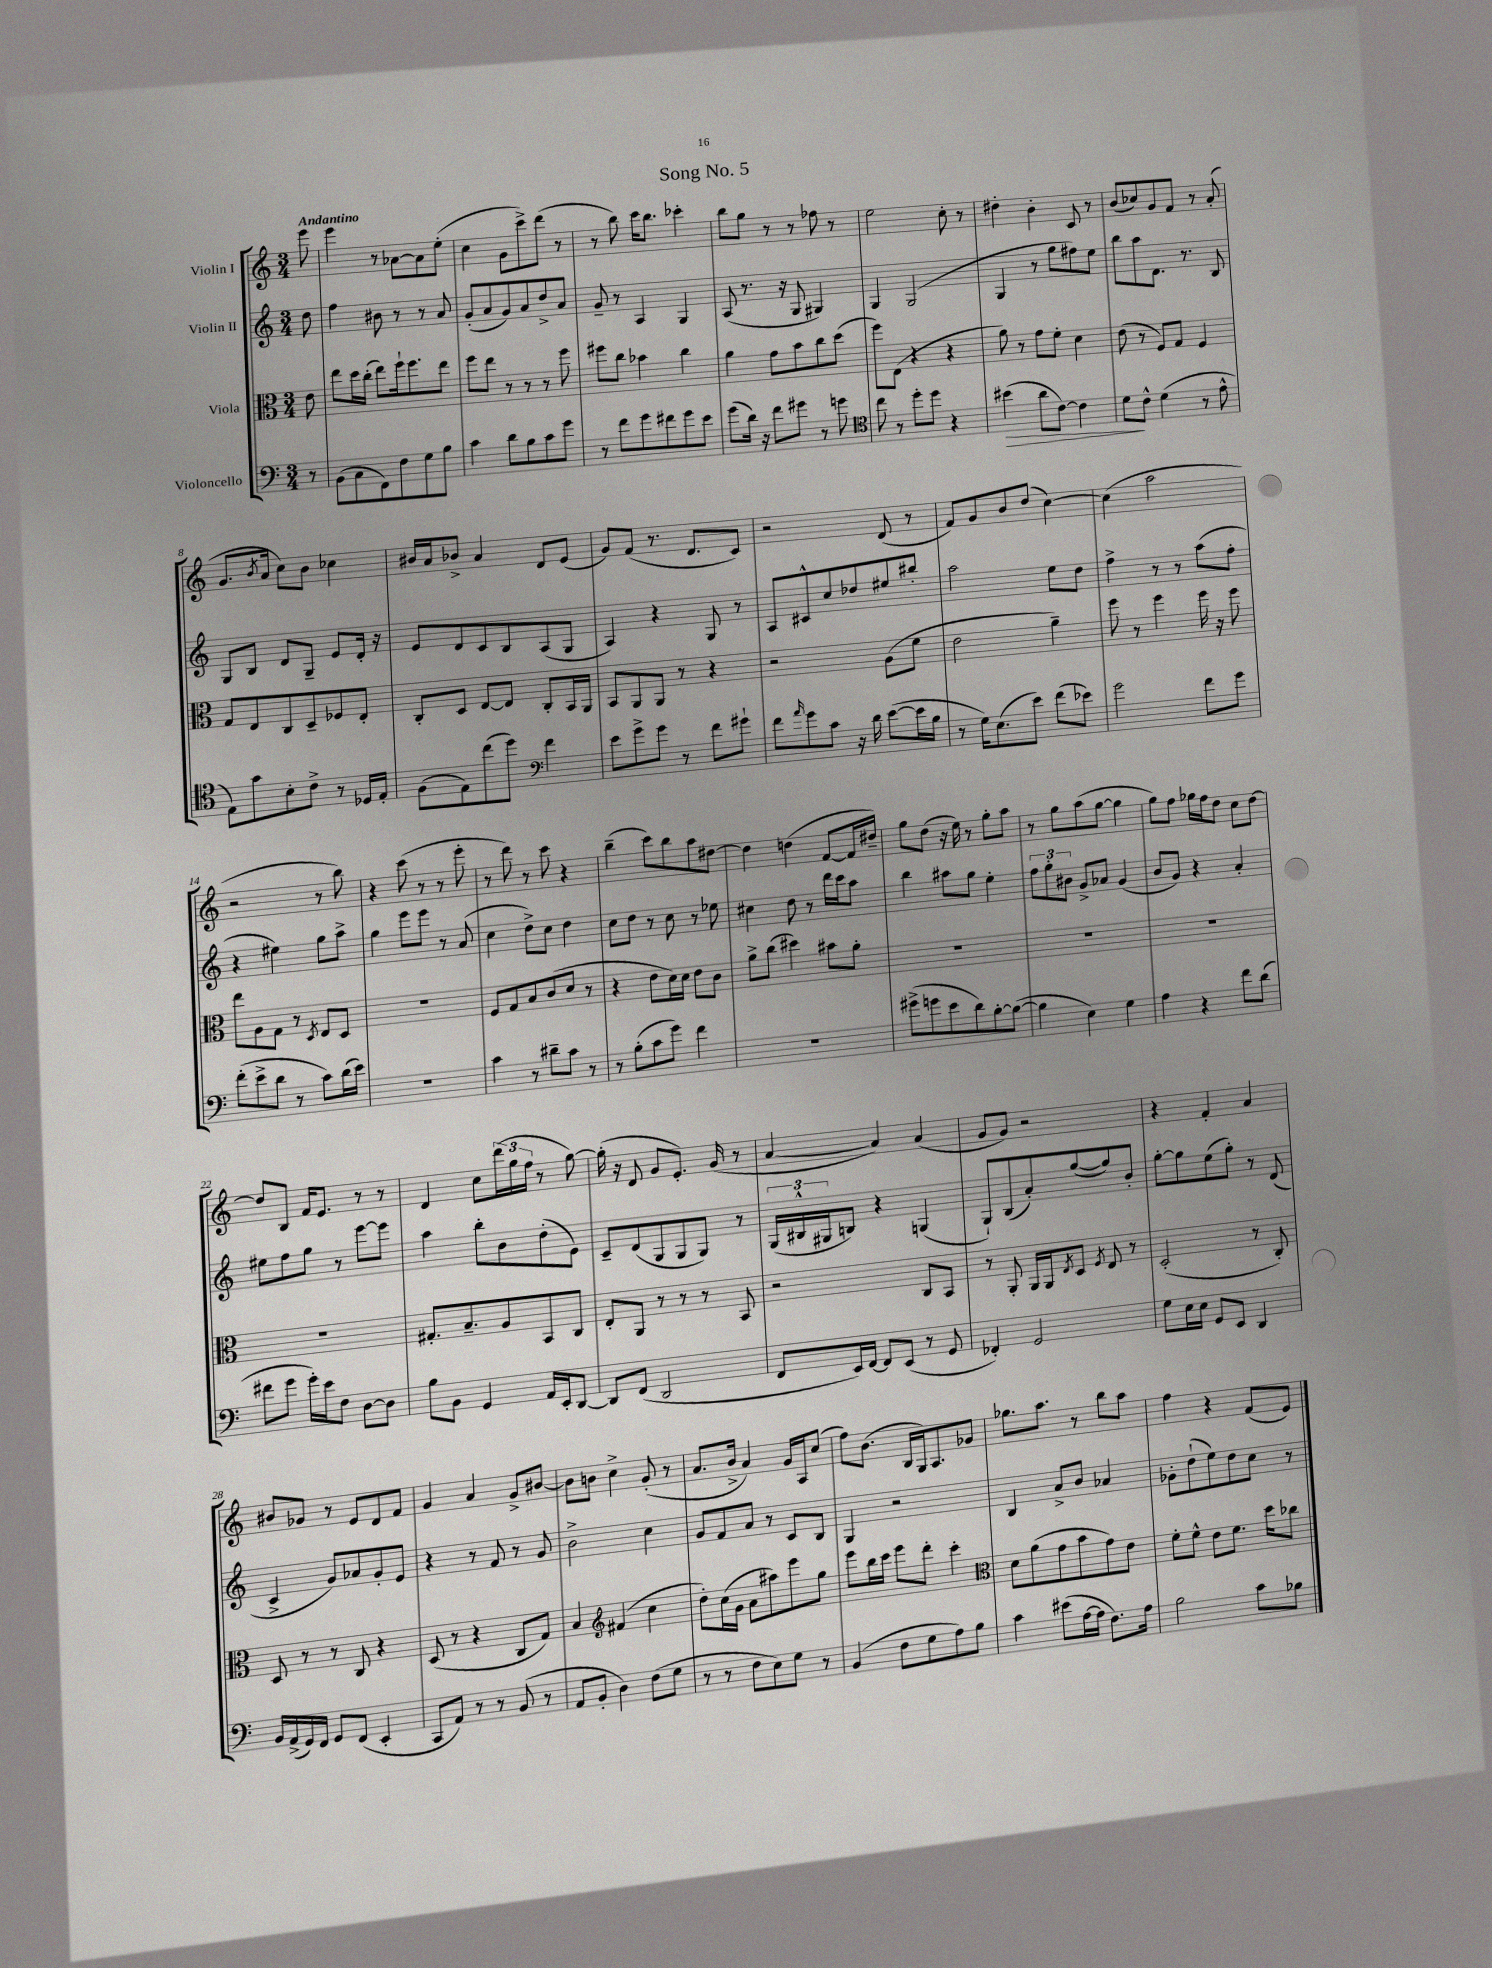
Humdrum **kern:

**kern	**dynam	**kern	**kern	**kern
*part4	*part4	*part3	*part2	*part1
*staff4	*staff4	*staff3	*staff2	*staff1
*I"Violoncello	*	*I"Viola	*I"Violin II	*I"Violin I
*clefF4	*	*clefC3	*clefG2	*clefG2
*k[]	*	*k[]	*k[]	*k[]
*M3/4	*	*M3/4	*M3/4	*M3/4
=	=	=	=	=
!	!	!	!	!LO:TX:a:B:t=Andantino
8r	.	8e\	8dd\	8eee\
=1	=1	=1	=1	=1
(8BB\L	.	8ee\L	4ff\	4eee\
8C\	.	16dd\L	.	.
.	.	(16cc'\JJ	.	.
8FF\)	.	8ee\L)	8b#X\	8r
8F\	.	16ff`\k	8r	[8a-X\L
.	.	8.ff\	.	.
8G\	.	.	8r	8a-\]
8B\J	.	8ee\J	8a/	(8ee'\J
=2	=2	=2	=2	=2
4c\	.	8ff\L	(8g'/L	4cc\
.	.	8ee\J	8a/	.
8d\L	.	8r	8g/)	8g\L
8B\	.	8r	8a/	8ccc^\)
8c\	.	8r	8dd^/	(8ddd\J
8g\J	.	8ff\	8a/J	8r
=3	=3	=3	=3	=3
8r	.	8ff#X\L	8g~/	8r
8f\L	.	8cc\J	8r	8bb\)
8g\	.	4b-X\	4A/	16ccc\KL
.	.	.	.	8.bb\J
8f#X\	.	.	.	.
8g\	.	4cc\	4G/	4ccc-X'\
8e\J	.	.	.	.
=4	=4	=4	=4	=4
(8g\L	.	4a\	(8A/	8bb\L
16d\Jk)	.	.	8.r	8gg\J
16r	.	.	.	.
8f\L	.	8g\L	.	8r
.	.	.	16r	.
8g#X\J	.	8b\	8G/	8r
8r	.	8cc\	4G#X/)	8ff-X\
8gn\	.	(8dd\J	.	8r
=5	=5	=5	=5	=5
*clefC4	*	*	*	*
8cc\	.	8ff\L)	4G/	2ee\
8r	.	(8E\J	.	.
8dd'\L	.	4r	(2G/	.
8dd\J	.	.	.	.
4r	.	4r	.	8cc'\
.	.	.	.	8r
=6	=6	=6	=6	=6
!	!LO:HP:b	!	!	!
(4b#X\	>	8a\)	4G/	4dd#X'\
.	.	8r	.	.
8a\L	.	8g\L	8r	4b'\
[8c\J)	.	8f'\J	8gg\L	.
4c\]	.	4d\	8ff#X\)	8c/
.	.	.	8ee\J	8r
=7	=7	=7	=7	=7
8d\L	.	(8e\	8bb\L	(8b/L
8c^^\J	]	8r	8aa\	8cc-X/)
(4d\	.	8F/L)	8.d\J	8g/
.	.	8G/J	.	8f/J
.	.	.	8.r	.
8r	.	4F/	.	8r
8e^^\	.	.	8B/	(8a'/
!!LO:LB:g=z
=8	=8	=8	=8	=8
8E\L)	.	8G/L	8G/L	8.g/L
8g\	.	8E/	8B/J	.
.	.	.	.	8qb/
.	.	.	.	16a/Jk
8B'\	.	8C/	8d/L	8cc\L)
8c^\J	.	8D~/	8G~/J	8b\J
8r	.	8F-X/	8e/L	4cc-X\
16D-X/LL	.	8E'/J	16d'/Jk	.
16E'/JJ	.	.	16r	.
=9	=9	=9	=9	=9
(8F\L	.	8C'/L	8e/L	16b#X/LL
.	.	.	.	16a/J
8E\)	.	8D/J	8d/	8b-X^/J
(8cc\	.	[8E/L	8c/	4a/
8dd\J)	.	8E/J]	8B/	.
*clefF4	*	*	*	*
4f\	.	8C'/L	(8A/	8d/L
.	.	16BB/L	8G/J	(8e/J
.	.	16AA/JJ	.	.
=10	=10	=10	=10	=10
8e\L	.	8BB/L	4A/)	8g/L)
8g^\	.	8AA/	.	(8f/J
8g\J	.	8AA/J	4r	8.r
8r	.	8r	.	.
.	.	.	.	8.d/L
8f\L	.	4r	8G/	.
8g#X`\J	.	.	8r	8c/J)
=11	=11	=11	=11	=11
8f\L	.	2r	8A/L	2r
16qqa/	.	.	.	.
8g\	.	.	8c#X^^/	.
8c\J	.	.	8cc/	.
16r	.	.	8dd-X/	.
16d\	.	.	.	.
([8e\L	.	(8A\L	8ee#X/	(8d/
16e\L]	.	8f\J	8bb#X'/J	8r
16B\JJ	.	.	.	.
=12	=12	=12	=12	=12
8r	.	2e\	2aa\	8f/L)
16G\KL)	.	.	.	8g/
(8.E\	.	.	.	.
.	.	.	.	8b/
8e\J)	.	.	.	(8dd/J
(8f\L	.	4a~\)	8ee\L	[4cc\)
8e-X\J)	.	.	8dd\J	.
=13	=13	=13	=13	=13
2g\	.	8ff\	4ff^\	(4cc\]
.	.	8r	.	.
.	.	4ff\	8r	2aa\
.	.	.	8r	.
8f\L	.	16ff\	(8aa\L	.
.	.	16r	.	.
8g\J	.	8ff\	8ff'\J	.
!!LO:LB:g=z
=14	=14	=14	=14	=14
(8f'\L	.	8ee\L	4r	2r
8e^\	.	8A\	.	.
8d\J	.	8G\J	4ee#X\)	.
8r	.	8r	.	.
.	.	8qD/	.	.
8c\L)	.	8E/L	8gg\L	8r
(16d\L	.	8D/J	8aa^\J	8bb\)
16e\JJ)	.	.	.	.
=15	=15	=15	=15	=15
2.r	.	2.r	4gg\	4r
.	.	.	8eee\L	(8ccc\
.	.	.	8eee\J	8r
.	.	.	8r	8r
.	.	.	(8a/	8eee'\
=16	=16	=16	=16	=16
4c\	.	8F/L	4cc\	8r
.	.	8G/	.	8ddd\)
8r	.	8B/	8dd^\L)	8r
8d#X~\L	.	(8c/	8cc\J	8ccc\
8c\J	.	8d/J	4dd\	4r
8r	.	8r	.	.
=17	=17	=17	=17	=17
8r	.	4r	8cc\L	(4bb~\
(8B'\L	.	.	8dd\J	.
8c\	.	8e\L	8r	8ccc\L)
8g\J)	.	16d\L)	8cc\	8bb\
.	.	16d\JJ	.	.
4f\	.	8e\L	8r	8aa\
.	.	8c\J	8ee-X\	[8dd#X\J
=18	=18	=18	=18	=18
2.r	.	8a^\L	4cc#X\	4dd#\]
.	.	(8cc\J	.	.
.	.	4dd#X\)	8dd\	(4ddn\
.	.	.	8r	.
.	.	8b#X\L	16ddd\LL	[8f/L
.	.	.	16ccc\J	.
.	.	8a'\J	8aa\J	16f/L]
.	.	.	.	16dd#X~/JJ)
=19	=19	=19	=19	=19
(8g#X^\L	.	2.r	4bb\	8gg\L
8gn\	.	.	.	(8dd\J
8e\	.	.	8aa#X\L	16r
.	.	.	.	16ee\)
8d\)	.	.	8gg\J	8r
[8B'\	.	.	4ee'\	8gg'\L
(8B\J_	.	.	.	8aa\J
=20	=20	=20	=20	=20
4B\]	.	2.r	12ff\L	8r
.	.	.	12gg'\	.
.	.	.	.	8gg\L
.	.	.	12b#X\J	.
4E\)	.	.	8g^/L	(8aa\
.	.	.	8a-X/J	[8gg\J
4G\	.	.	(4g/	4gg\]
=21	=21	=21	=21	=21
4A\	.	2.r	8b/L	8gg\L)
.	.	.	8g/J)	8ff\J
4r	.	.	4r	16gg-X\LL
.	.	.	.	16ff\J
.	.	.	.	8dd\J
8f\L	.	.	4a'/	8cc\L
(8d\J	.	.	.	[8dd\J
!!LO:LB:g=z
=22	=22	=22	=22	=22
8f#X\L	.	2.r	8ee#X\L	8dd/L]
8g\J	.	.	8ff\	8B/J
16g'\LL)	.	.	8gg\J	16f/KL
16e\J	.	.	.	8.e/J
8F\J	.	.	8r	.
[8D\L	.	.	[8eee\L	8r
8D\J]	.	.	8eee\J]	8r
=23	=23	=23	=23	=23
8B\L	.	8.G#X'/L	4aa\	4d/
8BB\J	.	.	.	.
.	.	8.B~/	.	.
4GG/	.	.	8bb'\L	8cc\L
.	.	8A/	8b\	(24ddd\L
.	.	.	.	24gg\
.	.	.	.	24ff\JJ
16AA/LL	.	8BB/	(8dd'\	8r
16EE'/J	.	.	.	.
[8DD/J	.	8C/J	8e\J)	[8gg\)
=24	=24	=24	=24	=24
8DD/L]	.	8E'/L	8c~/L	(16gg'\]
.	.	.	.	16r
(8FF/J	.	8AA/J	(8d/	8d/
2DD/	.	8r	8G/	8g/L
.	.	8r	8G/	8.e'/J)
.	.	8r	8G/J)	.
.	.	.	.	(16g/
.	.	8BB/	8r	8r
=25	=25	=25	=25	=25
8FF/L	.	2r	(24G/LL	[4a/
.	.	.	24B#X^^/	.
.	.	.	24G#X/J	.
16EE/L)	.	.	8Bn/J)	.
[16FF/JJ	.	.	.	.
8FF/L]	.	.	4r	4a/])
(8EE/J	.	.	.	.
8r	.	8C/L	(4Gn/	(4a/
8GG/	.	8BB/J	.	.
=26	=26	=26	=26	=26
4FF-X'/)	.	8r	8G`/L)	8g/L
.	.	8AA'/	(8B/	8g/J)
2GG/	.	16AA/LL	8a'/)	2r
.	.	16AA/J	.	.
.	.	8qE/	.	.
.	.	8D/J	([8gg/	.
.	.	8qF/	.	.
.	.	8E/	8gg/])	.
.	.	8r	8b'/J	.
=27	=27	=27	=27	=27
8G\L	.	(2D'/	[8gg'\L	4r
16E\L	.	.	8gg\]	.
16E\JJ	.	.	.	.
8GG/L	.	.	(8ee\	4f'/
8EE/J	.	.	8gg'\J)	.
4DD/	.	8r	8r	4a/
.	.	8C'/)	(8d/	.
!!LO:LB:g=z
=28	=28	=28	=28	=28
16BB/LL	.	8D/	4c^/	8b#X/L
(16AA^/	.	.	.	.
16GG/)	.	8r	.	8g-X/J
16FF/JJ	.	.	.	.
8GG/L	.	8r	8g/L)	8r
(8FF/J	.	8C/	8a-X/	8e/L
4EE'/	.	4r	8g'/	8d/
.	.	.	8e/J	8f/J
=29	=29	=29	=29	=29
8CC/L	.	(8D/	4r	4g/
8AA/J)	.	8r	.	.
8r	.	4r	8r	4a/
8r	.	.	8f/	.
(8BB/	.	8C/L	8r	8g^/L
8r	.	8G/J)	8g/	[8b#X/J
=30	=30	=30	=30	=30
8AA/L	.	4B/	2b^\	8b#\L]
8BB'/J	.	.	.	8bn\J
*	*	*clefG2	*	*
4D\)	.	(4f#X/	.	4cc^\
(8F\L	.	4cc\	4cc\	(8g'/
8G\J	.	.	.	8r
=31	=31	=31	=31	=31
8r	.	8dd'\L)	8g/L	8.a/L
8r	.	(16cc\L	8f/	.
.	.	16g\JJ	.	16b^/Jk
8F\L	.	8a\L	8a/J	4a/)
8E\)	.	8aa#X\)	8r	.
8G\J	.	8eee\	8c/L	16g/LL
.	.	.	.	16A/J
8r	.	8gg\J	8B/J	(8cc/J
=32	=32	=32	=32	=32
(4BB/	.	8eee\L	4G/	8ff\L)
.	.	16bb\L	.	(8.b\J
.	.	16ccc\JJ	.	.
8F\L	.	8eee\L	2r	.
.	.	.	.	16B/LL
8G\	.	8ddd'\J	.	16G/J)
.	.	.	.	8.A/
8A\)	.	4ccc'\	.	.
8B\J	.	.	.	8g-X/J
=33	=33	=33	=33	=33
*	*	*clefC3	*	*
4c\	.	8d\L	4B/	8.gg-X\L
.	.	(8a\	.	.
.	.	.	.	8.aa\J
(8e#X\L	.	8g\	8a^/L	.
[16A\L	.	8b\	8b/J	8r
16A\JJ]	.	.	.	.
8.F\L)	.	8g\)	4a-X/	8bb\L
.	.	8e\J	.	8aa\J
16A\Jk	.	.	.	.
=34	=34	=34	=34	=34
2B\	.	8f'\L	8g-X'\L	4ff\
.	.	8f^^\J	(8dd`\	.
.	.	8e\L	8ee\)	4r
.	.	8.f\J	8dd\	.
8c\L	.	.	8cc\J	(8f/L
.	.	16dd\KL	.	.
8B-X\J	.	8cc-X\J	8r	8e/J)
==	==	==	==	==
*-	*-	*-	*-	*-
